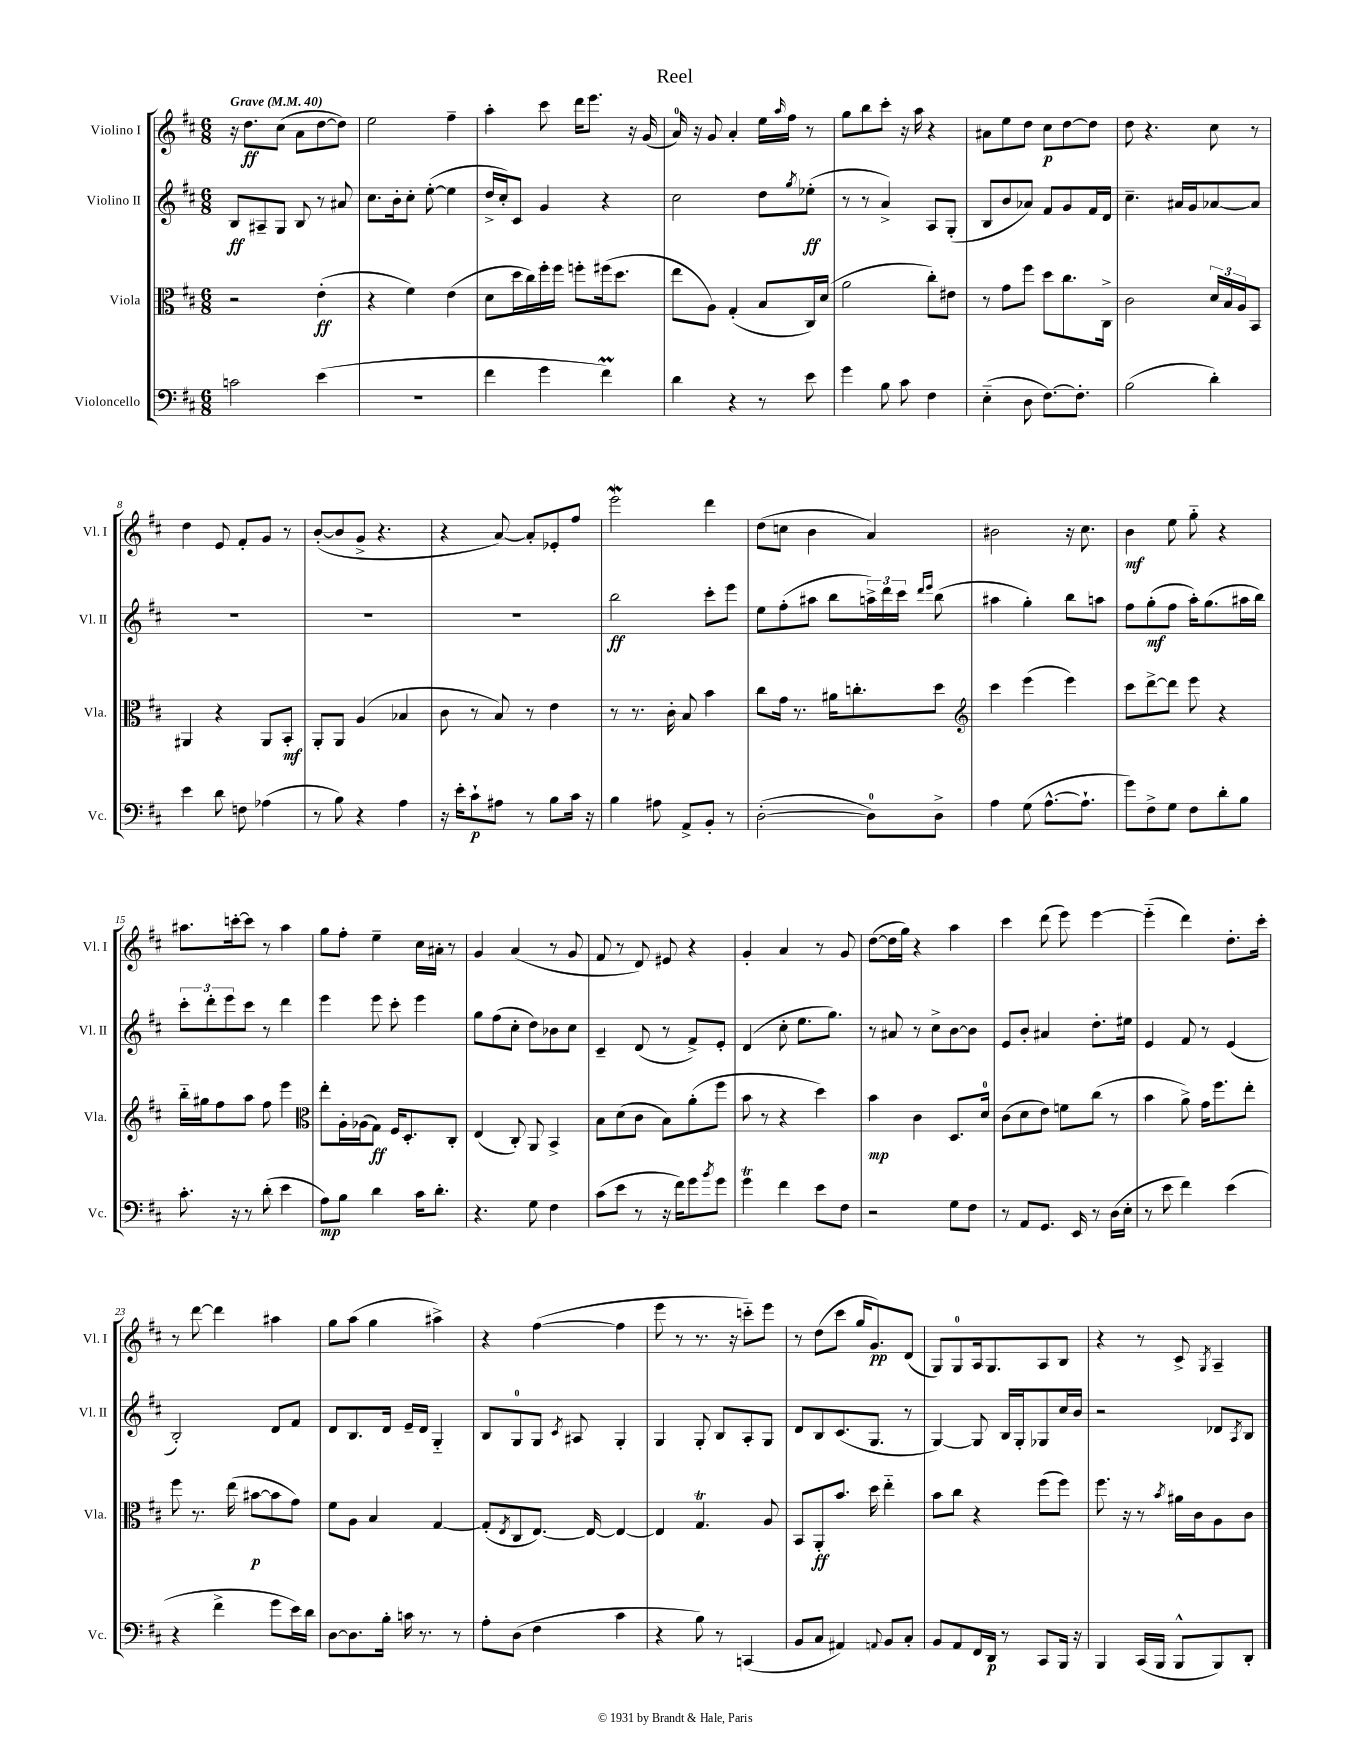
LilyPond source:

\header { title = "Reel" }
<<
\new StaffGroup <<
\new Staff = "s0" \with { instrumentName = "Violino I" shortInstrumentName = "Vl. I" } {
    \clef treble \key d \major \numericTimeSignature \time 6/8 \tempo "Grave" 4 = 40
    r16 d''8.\ff cis''8( a'8 d''8~ d''8) |
    e''2 fis''4-- |
    a''4-. cis'''8 d'''16 e'''8. r16 g'16( |
    a'16-0) r16 g'8 a'4-. e''16 \grace { a''16 } fis''16 r8 |
    g''8 b''8 cis'''8-. r16 a''16 r4 |
    ais'8 e''8 d''8 cis''8\p d''8~ d''8 |
    d''8 r4. cis''8 r8 |
    d''4 e'8 fis'8-. g'8 r8 |
    b'8~-.( b'8 g'8-> r4. |
    r4 a'8~) a'8-. ees'8-. fis''8 |
    e'''2\mordent d'''4 |
    d''8( c''8 b'4 a'4) |
    bis'2 r16 cis''8. |
    b'4\mf e''8 g''8-_ r4 |
    ais''8. c'''16~-. c'''8 r8 ais''4 |
    g''8 fis''8-. e''4-- cis''16 ais'16-. r8 |
    g'4 a'4( r8 g'8 |
    fis'8 r8 d'8) eis'8 r4 |
    g'4-. a'4 r8 g'8 |
    d''8~( d''16 g''16) r4 a''4 |
    cis'''4 d'''8( e'''8) e'''4~ |
    e'''4-_( d'''4) d''8.-. cis'''16-. |
    r8 d'''8~ d'''4 ais''4 |
    g''8 a''8( g''4 ais''4->) |
    r4 fis''4~( fis''4 |
    e'''8 r8 r8. r16 c'''8-_) e'''8 |
    r8 d''8( cis'''8 g''16 g'8.\pp) d'8( |
    g8) g8-0 a16 g8. a8 b8 |
    r4 r8 cis'8-> \acciaccatura { g8 } a4-- \bar "|." |
}
\new Staff = "s1" \with { instrumentName = "Violino II" shortInstrumentName = "Vl. II" } {
    \clef treble \key d \major \numericTimeSignature \time 6/8
    b8\ff ais8-- g8 b8 r8 ais'8 |
    cis''8. b'16-. cis''8-. e''8~-.( e''4 |
    d''16-> cis''16-.) cis'8 g'4 r4 |
    cis''2 d''8 \acciaccatura { g''8 } ees''8-.\ff( |
    r8 r8 a'4->) a8 g8-.( |
    b8 b'8 aes'8) fis'8 g'8 fis'16 d'16 |
    cis''4.-- ais'16 g'16 aes'8~ aes'8 |
    R2. |
    R2. |
    R2. |
    b''2\ff cis'''8-. e'''8 |
    e''8 fis''8-.( ais''8 b''8 \tuplet 3/2 { a''16->) d'''16 cis'''16 } \grace { d'''16 e'''16 } b''8( |
    ais''4 g''4-.) b''8 a''8 |
    fis''8 g''8-.\mf( fis''8 a''16-.) g''8.( ais''16 b''16) |
    \tuplet 3/2 { cis'''8-. d'''8-. e'''8 } cis'''8 r8 d'''4 |
    e'''4 e'''8 cis'''8-. e'''4 |
    g''8 fis''8( cis''8-. d''8) bes'8 cis''8 |
    cis'4-- d'8( r8 fis'8->) e'8-. |
    d'4( cis''8-. e''8. g''8.) |
    r8 ais'8 r8 cis''8-> b'8~ b'8 |
    e'8 b'8-. ais'4 d''8.-. eis''16 |
    e'4 fis'8 r8 e'4( |
    b2-.) d'8 fis'8 |
    d'8 b8. d'16 e'16-- d'16 g4-_ |
    b8 g8-0 g8 \acciaccatura { cis'8 } ais8 g4-. |
    g4 g8-. b8 a8-. g8 |
    d'8 b8 cis'8.( g8. r8 |
    g4~) g8 b16 g16-. ges8 cis''16 b'16 |
    r2 des'8 \acciaccatura { a8 } b8 \bar "|." |
}
\new Staff = "s2" \with { instrumentName = "Viola" shortInstrumentName = "Vla." } {
    \clef alto \key d \major \numericTimeSignature \time 6/8
    r2 e'4-.\ff( |
    r4 fis'4) e'4( |
    d'8 d''16 cis''16) fis''16-. fis''16 f''8-. fis''16( d''8. |
    e''8 a8) g4-.( b8 cis16) d'16( |
    a'2 cis''8-.) eis'8 |
    r8 g'8 fis''8 d''8 cis''8. cis16-> |
    cis'2 \tuplet 3/2 { d'16 b16 a16 } b,8 |
    ais,4 r4 ais,8 b,8-.\mf |
    a,8-. a,8 a4( bes4 |
    cis'8 r8 b8) r8 e'4 |
    r8 r8. cis'16-. b8 b'4 |
    cis''8 g'16 r8. ais'16 c''8.-. d''8 |
    \clef treble cis'''4 e'''4( e'''4) |
    cis'''8 d'''8~-> d'''8 e'''8 r4 |
    b''16-_ gis''16 fis''8 a''8 fis''8 e'''4 |
    \clef alto e''8-. a16-. aes16( g8\ff) fis16 d8.-. cis8-. |
    e4( cis8-.) a,8 b,4-> |
    b8 d'8( cis'8 b8) a'8-.( fis''8 |
    b'8 r8 r4 d''4) |
    b'4\mp cis'4 d8. d'16-0 |
    cis'8( d'8 e'8) f'8 cis''8( r8 |
    b'4 a'8->) g'16 fis''8. e''8-. |
    fis''8 r8. e''16( bis'8~\p bis'8 g'8) |
    fis'8 a8 b4 g4~ |
    g8-.( \acciaccatura { e8 } cis8 e8.~) e16~ e4~ |
    e4 g4.\trill a8 |
    b,8 a,8-.\ff b'8. d''16 e''4-_ |
    b'8 cis''8 r4 fis''8( fis''8) |
    fis''8. r16 r8 \acciaccatura { b'8 } ais'16 cis'16 a8 cis'8 \bar "|." |
}
\new Staff = "s3" \with { instrumentName = "Violoncello" shortInstrumentName = "Vc." } {
    \clef bass \key d \major \numericTimeSignature \time 6/8
    c'2 e'4( |
    R2. |
    fis'4 g'4 fis'4\prall) |
    d'4 r4 r8 e'8 |
    g'4 b8 cis'8 fis4 |
    e4-_( d8 fis8.~) fis8.-. |
    b2( d'4-.) |
    e'4 d'8 f8 aes4( |
    r8 b8) r4 a4 |
    r16 e'16-. cis'8-!\p ais8 r8 b8 cis'16 r16 |
    b4 ais8 a,8-> b,8-. r8 |
    d2~-.( d8-0) d8-> |
    a4 g8( a8.~-^ a8.-! |
    g'8) fis8-> g8 fis8 d'8-. b8 |
    cis'8.-. r16 r8 d'8-.( e'4 |
    a8\mp) b8 d'4 cis'16 d'8.-. |
    r4. g8 fis4 |
    cis'8( e'8 r8 r16 fis'16) g'8 \acciaccatura { b'8 } g'8 |
    g'4\trill fis'4 e'8 fis8 |
    r2 g8 fis8 |
    r8 a,8 g,8. e,16 r8 d16( e16-. |
    r8 e'8 fis'4) e'4( |
    r4 fis'4-> g'8 e'16) d'16 |
    d8~ d8. b16-. c'16 r8. r8 |
    a8-. d8( fis4 cis'4 |
    r4 b8) r8 c,4( |
    b,8 cis8 ais,4) \appoggiatura { a,8 } b,8 cis8-. |
    b,8 a,8 fis,16 d,16\p r8 cis,8 b,,16 r16 |
    b,,4 cis,16( b,,16 b,,8-^ b,,8) d,8-. \bar "|." |
}
>>
>>
